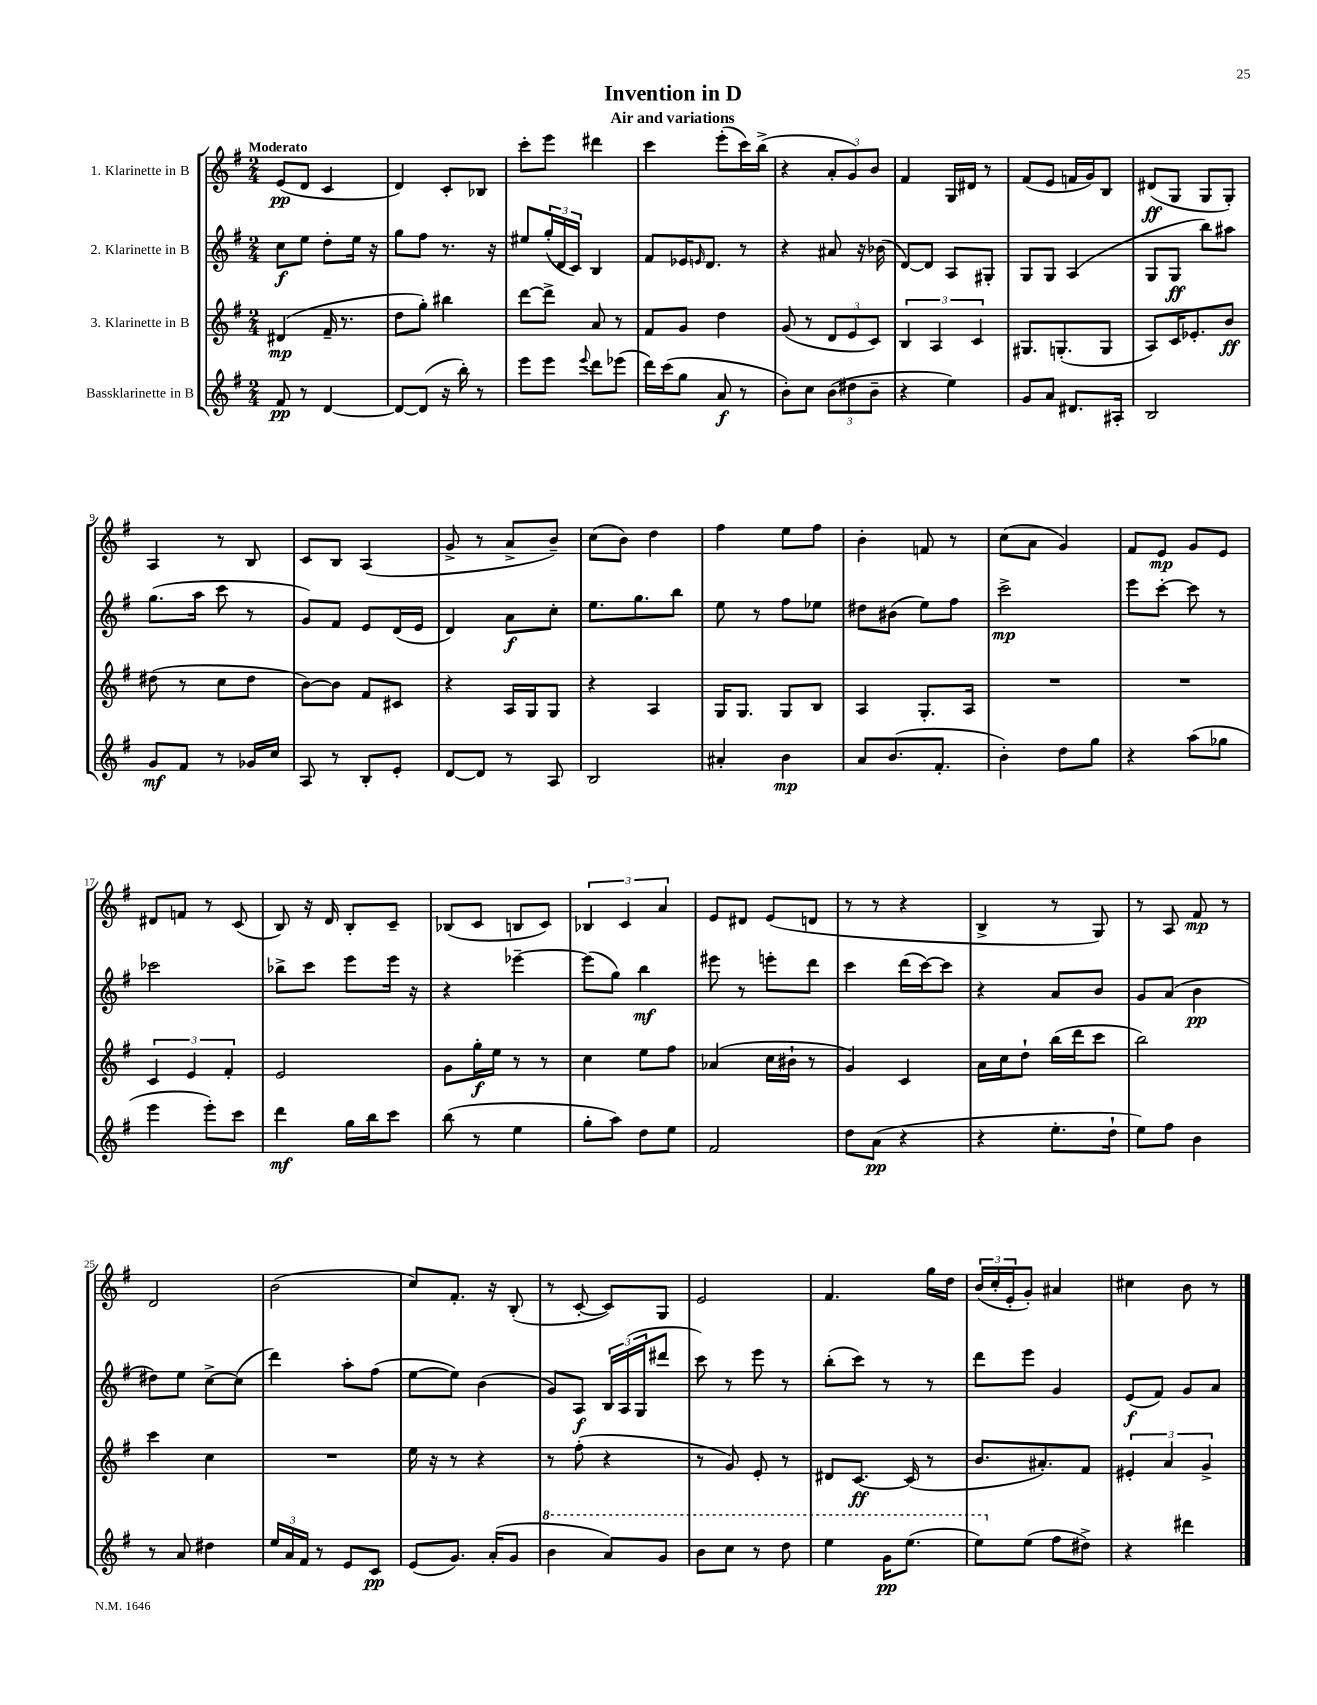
\header { title = "Invention in D" subtitle = "Air and variations" }
<<
\new StaffGroup <<
\new Staff = "s0" \with { instrumentName = "1. Klarinette in B" } {
    \clef treble \key g \major \numericTimeSignature \time 2/4 \tempo "Moderato"
    e'8\pp( d'8 c'4 |
    d'4) c'8-. bes8 |
    c'''8-. e'''8 dis'''4 |
    c'''4 e'''8-.( c'''16) b''16->( |
    r4 \tuplet 3/2 { a'8-. g'8) b'8 } |
    fis'4 g16 dis'16 r8 |
    fis'8( e'8 f'16 g'16) b8 |
    dis'8\ff( g8 g8 g8-.) |
    a4 r8 b8 |
    c'8 b8 a4( |
    g'8-> r8 a'8-> b'8--) |
    c''8( b'8) d''4 |
    fis''4 e''8 fis''8 |
    b'4-. f'8 r8 |
    c''8( a'8 g'4) |
    fis'8 e'8\mp g'8 e'8 |
    dis'8 f'8 r8 c'8( |
    b8) r16 d'16 b8-. c'8-- |
    bes8( c'8 b8 c'8) |
    \tuplet 3/2 { bes4 c'4 a'4 } |
    e'8 dis'8 e'8( d'8 |
    r8 r8 r4 |
    b4-> r8 g8) |
    r8 a8 fis'8\mp r8 |
    d'2 |
    b'2( |
    c''8) fis'8.-. r16 b8-.( |
    r8 c'8~-. c'8) g8 |
    e'2 |
    fis'4. g''16 d''16 |
    \tuplet 3/2 { b'16( c''16-. e'16-. } g'8-.) ais'4 |
    cis''4 b'8 r8 \bar "|." |
}
\new Staff = "s1" \with { instrumentName = "2. Klarinette in B" } {
    \clef treble \key g \major \numericTimeSignature \time 2/4
    c''8\f e''8 d''8-. e''16 r16 |
    g''8 fis''8 r8. r16 |
    eis''8 \tuplet 3/2 { g''16-.( d'16 c'16) } b4 |
    fis'8 ees'16 \grace { e'16 } d'8. r8 |
    r4 ais'8 r16 bes'16( |
    d'8~) d'8 a8 gis8-. |
    g8 g8 a4( |
    g8 g8\ff b''8) ais''8 |
    g''8.( a''16 c'''8 r8 |
    g'8) fis'8 e'8 d'16( e'16 |
    d'4) a'8\f c''8-. |
    e''8. g''8. b''8 |
    e''8 r8 fis''8 ees''8 |
    dis''8 bis'8( e''8) fis''8 |
    c'''2->\mp |
    e'''8 c'''8~-. c'''8 r8 |
    ces'''2 |
    bes''8-> c'''8 e'''8 e'''16 r16 |
    r4 ees'''4~-- |
    ees'''8( g''8) b''4\mf |
    eis'''8 r8 e'''8-. d'''8 |
    c'''4 d'''16( c'''16~) c'''8 |
    r4 a'8 b'8 |
    g'8 a'8( b'4\pp |
    dis''8) e''8 c''8~-> c''8( |
    d'''4) a''8-. fis''8( |
    e''8~ e''8) b'4( |
    g'8) a8\f \tuplet 3/2 { b16 a16( g16 } dis'''8 |
    c'''8) r8 e'''8 r8 |
    b''8-.( c'''8) r8 r8 |
    d'''8 e'''8 g'4 |
    e'8\f( fis'8) g'8 a'8 \bar "|." |
}
\new Staff = "s2" \with { instrumentName = "3. Klarinette in B" } {
    \clef treble \key g \major \numericTimeSignature \time 2/4
    dis'4\mp( fis'16-- r8. |
    d''8 g''8-.) bis''4 |
    d'''8~ d'''8-> a'8 r8 |
    fis'8 g'8 d''4 |
    g'8( r8 \tuplet 3/2 { d'8 e'8 c'8) } |
    \tuplet 3/2 { b4 a4 c'4 } |
    gis8. g8.-.( g8 |
    a8) c'16 ees'8.-. b'8\ff |
    dis''8( r8 c''8 dis''8 |
    b'8~) b'8 fis'8 cis'8 |
    r4 a16 g16 g8 |
    r4 a4 |
    g16 g8. g8 b8 |
    a4 g8.-. a16 |
    R2 |
    R2 |
    \tuplet 3/2 { c'4 e'4 fis'4-. } |
    e'2 |
    g'8 g''16-.\f e''16 r8 r8 |
    c''4 e''8 fis''8 |
    aes'4( c''16 bis'16-! r8 |
    g'4) c'4 |
    a'16 c''16 d''8-! b''16( d'''16 c'''8 |
    b''2) |
    c'''4 c''4 |
    R2 |
    e''16 r16 r8 r4 |
    r8 fis''8-.( r4 |
    r8 g'8) e'8-. r8 |
    dis'8 c'8.~\ff c'16( r8 |
    b'8. ais'8.-.) fis'8 |
    \tuplet 3/2 { eis'4-. a'4 g'4-> } \bar "|." |
}
\new Staff = "s3" \with { instrumentName = "Bassklarinette in B" } {
    \clef treble \key g \major \numericTimeSignature \time 2/4
    fis'8\pp r8 d'4~ |
    d'8~ d'8( r16 b''16-.) r8 |
    e'''8 e'''8 \appoggiatura { e'''8 } d'''8 ees'''8( |
    d'''16) c'''16( g''8 a'8\f r8 |
    b'8-.) c''8 \tuplet 3/2 { b'8( dis''8 b'8-- } |
    r4 e''4) |
    g'8 a'8 dis'8. ais16-. |
    b2 |
    g'8\mf fis'8 r8 ges'16 c''16 |
    a8 r8 b8-. e'8-. |
    d'8~ d'8 r8 a8 |
    b2 |
    ais'4-. b'4\mp |
    a'8 b'8.( fis'8.-. |
    b'4-.) d''8 g''8 |
    r4 a''8( ges''8 |
    e'''4 e'''8-.) c'''8 |
    d'''4\mf g''16 b''16 c'''8 |
    b''8( r8 e''4 |
    g''8-. a''8) d''8 e''8 |
    fis'2 |
    d''8 a'8\pp( r4 |
    r4 e''8.-. d''16-! |
    e''8) fis''8 b'4 |
    r8 a'8 dis''4 |
    \tuplet 3/2 { e''16 a'16 fis'16 } r8 e'8 c'8\pp |
    e'8( g'8.) a'16-.( g'8 |
    \ottava #1 b''4 a''8) g''8 |
    b''8 c'''8 r8 d'''8 |
    e'''4 g''16\pp e'''8.( |
    e'''8) \ottava #0 e''8( fis''8 dis''8->) |
    r4 dis'''4 \bar "|." |
}
>>
>>
